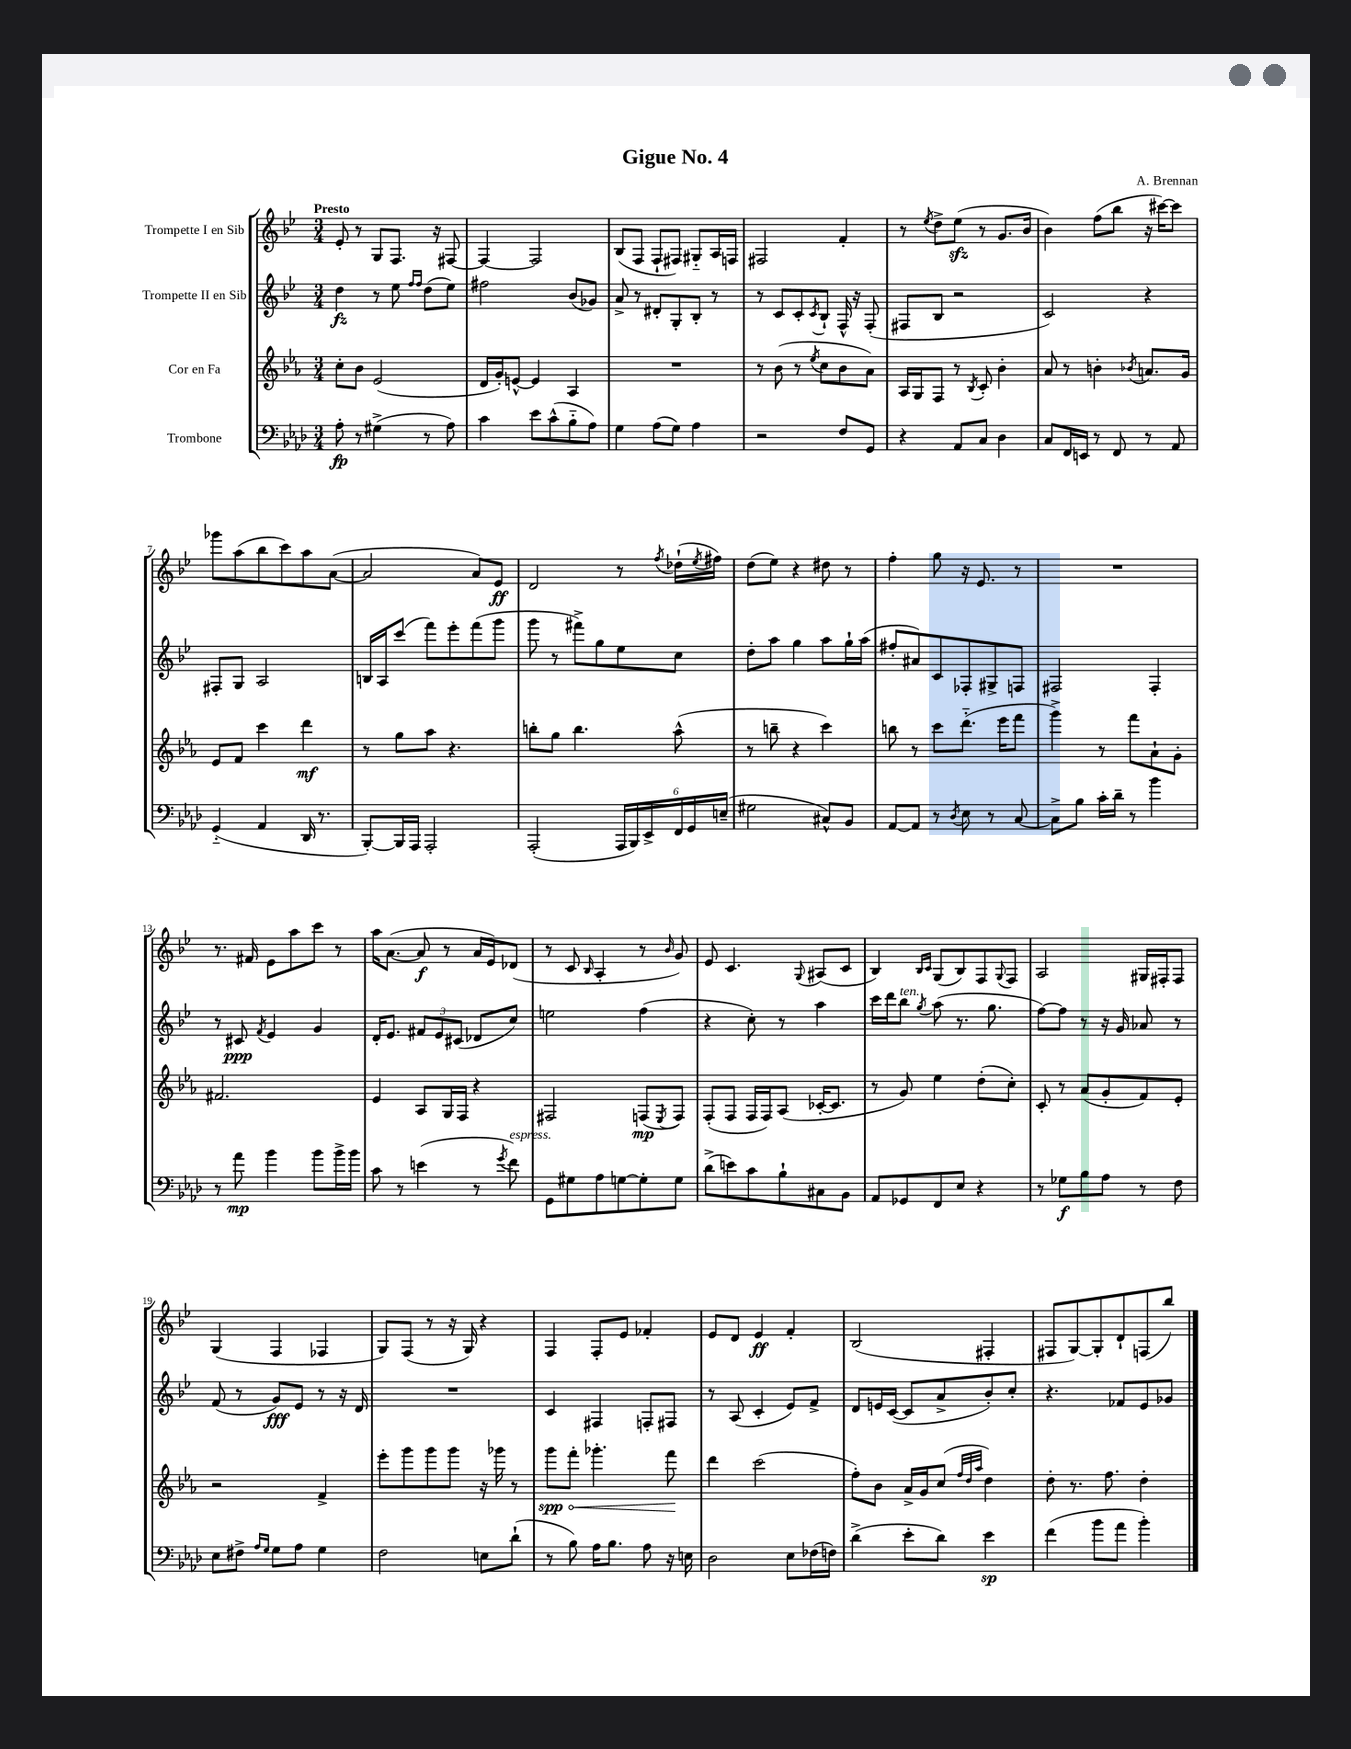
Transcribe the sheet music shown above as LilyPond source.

\header { title = "Gigue No. 4" composer = "A. Brennan" }
<<
\new StaffGroup <<
\new Staff = "s0" \with { instrumentName = "Trompette I en Sib" } {
    \clef treble \key bes \major \numericTimeSignature \time 3/4 \tempo "Presto"
    ees'8-. r8 g8 f8. r16 fis8~ |
    fis4~ fis2 |
    bes8( f8 f8-! fis8) gis8-_ a16 f16 |
    fis2 f'4-. |
    r8 \acciaccatura { ees''8 } d''8-> ees''8\sfz( r8 g'8. bes'16 |
    bes'4) f''8( bes''8 r16 cis'''16~) cis'''8 |
    ges'''8 a''8( bes''8 c'''8) a''8 a'8~( |
    a'2 a'8) ees'8\ff |
    d'2 r8 \acciaccatura { f''8 } des''16-!( \acciaccatura { ees''8 } fis''16) |
    d''8( ees''8) r4 dis''8 r8 |
    f''4-. g''8 r16 ees'8. r8 |
    R2. |
    r8. fis'16 ees'8 a''8 c'''8 r8 |
    a''16 a'8.~( a'8\f r8 a'16 ees'16) des'8( |
    r8 c'8 \grace { bes16 } a4-. r8 \grace { bes'16 } g'8) |
    ees'8 c'4. \appoggiatura { g8 } ais8( c'8 |
    bes4) \grace { bes16 c'16 } g8( bes8) f8 \appoggiatura { g8 } f8 |
    a2 gis16 fis16-. fis8 |
    g4( f4 fes4 |
    g8) f8( r8 r16 g16) r4 |
    f4 f8-. ees'8 fes'4-. |
    ees'8 d'8 ees'4\ff f'4-. |
    bes2( fis4-. |
    fis8 g8~) g8-. d'8-! f8( bes''8) \bar "|." |
}
\new Staff = "s1" \with { instrumentName = "Trompette II en Sib" } {
    \clef treble \key bes \major \numericTimeSignature \time 3/4
    d''4\fz r8 ees''8 \grace { f''16 f''16 } d''8( ees''8) |
    fis''2 bes'8( ges'8) |
    a'8-> r8 dis'8-. g8-. bes8-. r8 |
    r8 c'8 c'8-. \acciaccatura { c'8 } bes8-! f16-^ r16 f8-.( |
    fis8 bes8 r2 |
    c'2) r4 |
    fis8-. g8 a2 |
    b16 a16 c'''8( f'''8) ees'''8-. f'''8( g'''8 |
    g'''8 r8 fis'''8->) g''8 ees''8 c''8 |
    d''8-. a''8 g''4 a''8 g''16-! a''16( |
    fis''8-. ais'8) c'8 fes8-. gis8-> f8 |
    fis2 fis4-. |
    r8 cis'8\ppp \acciaccatura { f'8 } ees'4 g'4 |
    d'16-. ees'8. \tuplet 3/2 { fis'8 ees'8 cis'8( } des'8 c''8) |
    e''2 f''4( |
    r4 c''8-.) r8 a''4 |
    c'''16 d'''16 bes''8^\markup { \italic "ten." } \acciaccatura { g''8 } a''8( r8. g''8. |
    f''8~) f''8 r8 r16 g'16 aes'8 r8 |
    f'8( r8 g'8\fff) ees'8 r8 r16 d'16 |
    R2. |
    c'4 fis4 f8-. fis8 |
    r8 a8( c'4-. ees'8) f'8-> |
    d'8 e'16 c'16~( c'8 a'8-> bes'8-.) c''8-. |
    r4. fes'8 ees'8 ges'8 \bar "|." |
}
\new Staff = "s2" \with { instrumentName = "Cor en Fa" } {
    \clef treble \key ees \major \numericTimeSignature \time 3/4
    c''8-. bes'8 ees'2( |
    d'16 g'16-.) e'8~-^ e'4 aes4 |
    R2. |
    r8 bes'8( r8 \acciaccatura { ees''8 } c''8 bes'8 aes'8) |
    aes16 g16 f8 r8 \acciaccatura { bes8 } c'8-. bes'4-. |
    aes'8 r8 b'4-. \acciaccatura { bes'8 } a'8. g'16 |
    ees'8 f'8 c'''4 d'''4\mf |
    r8 g''8 aes''8 r4. |
    b''8-. g''8 b''4. aes''8-^( |
    r8 b''8-- r4 c'''4) |
    b''8 r8 c'''8 d'''8.-_( ees'''16 f'''8 |
    g'''4->) r8 f'''8 aes'8-! g'8-. |
    fis'2. |
    ees'4 aes8 g16 f16 r4 |
    fis2 f8\mp( \acciaccatura { ees8 } f8) |
    f8-.( f8 f16 f16) aes8( ces'16~-. ces'8. |
    r8 g'8) ees''4 d''8-.( c''8-.) |
    c'8-. r8 aes'8( g'8-. f'8) ees'8-. |
    r2 f'4-> |
    ees'''8-. g'''8 g'''8 g'''8 r16 ges'''16 r8 |
    \once \override Hairpin.circled-tip = ##t g'''8\spp\< f'''8-. ges'''4.-. f'''8\! |
    d'''4 c'''2( |
    f''8-.) bes'8 aes'16-> g'16 c''8( \grace { f''32 d''32 aes''32 } d''4) |
    d''8-. r8. f''8. d''4-. \bar "|." |
}
\new Staff = "s3" \with { instrumentName = "Trombone" } {
    \clef bass \key aes \major \numericTimeSignature \time 3/4
    aes8-.\fp r8 gis4->( r8 aes8) |
    c'4 ees'8 c'8-^( bes8-_ aes8) |
    g4 aes8( g8) aes4 |
    r2 f8 g,8 |
    r4 aes,8 c8 des4 |
    c8 f,16 e,16 r8 f,8 r8 aes,8 |
    g,4-_( aes,4 des,16 r8. |
    bes,,8~-.) bes,,16 aes,,16 aes,,2-. |
    aes,,2-.( \tuplet 6/4 { aes,,16 bes,,16) ees,16-> f,16 g,16 e16--( } |
    gis2 cis8-^) bes,8 |
    aes,8~ aes,8 r8 \acciaccatura { des8 } ees8 r8 c8~ |
    c8-> bes8 c'16-. des'16-- r8 bes'4 |
    r8 aes'8\mp bes'4 bes'8 bes'16-> bes'16 |
    c'8 r8 e'4( r8 \acciaccatura { g'8 } f'8^\markup { \italic "espress." }) |
    g,8 gis8 aes8 g8~ g8-. g8 |
    des'8->( e'8) c'8 bes8-! cis8 bes,8 |
    aes,8 ges,8 f,8 ees8 r4 |
    r8 ges8\f bes8 aes8 r8 f8 |
    ees8 fis8-> \grace { aes16 g16 } g8 aes8 g4 |
    f2 e8 des'8-!( |
    r8 bes8) aes16 bes8. aes8 r16 e16 |
    des2 ees8 fes16( f16) |
    des'4->( ees'8-. des'8) ees'4\sp |
    f'4( bes'8 aes'8 bes'4-.) \bar "|." |
}
>>
>>
